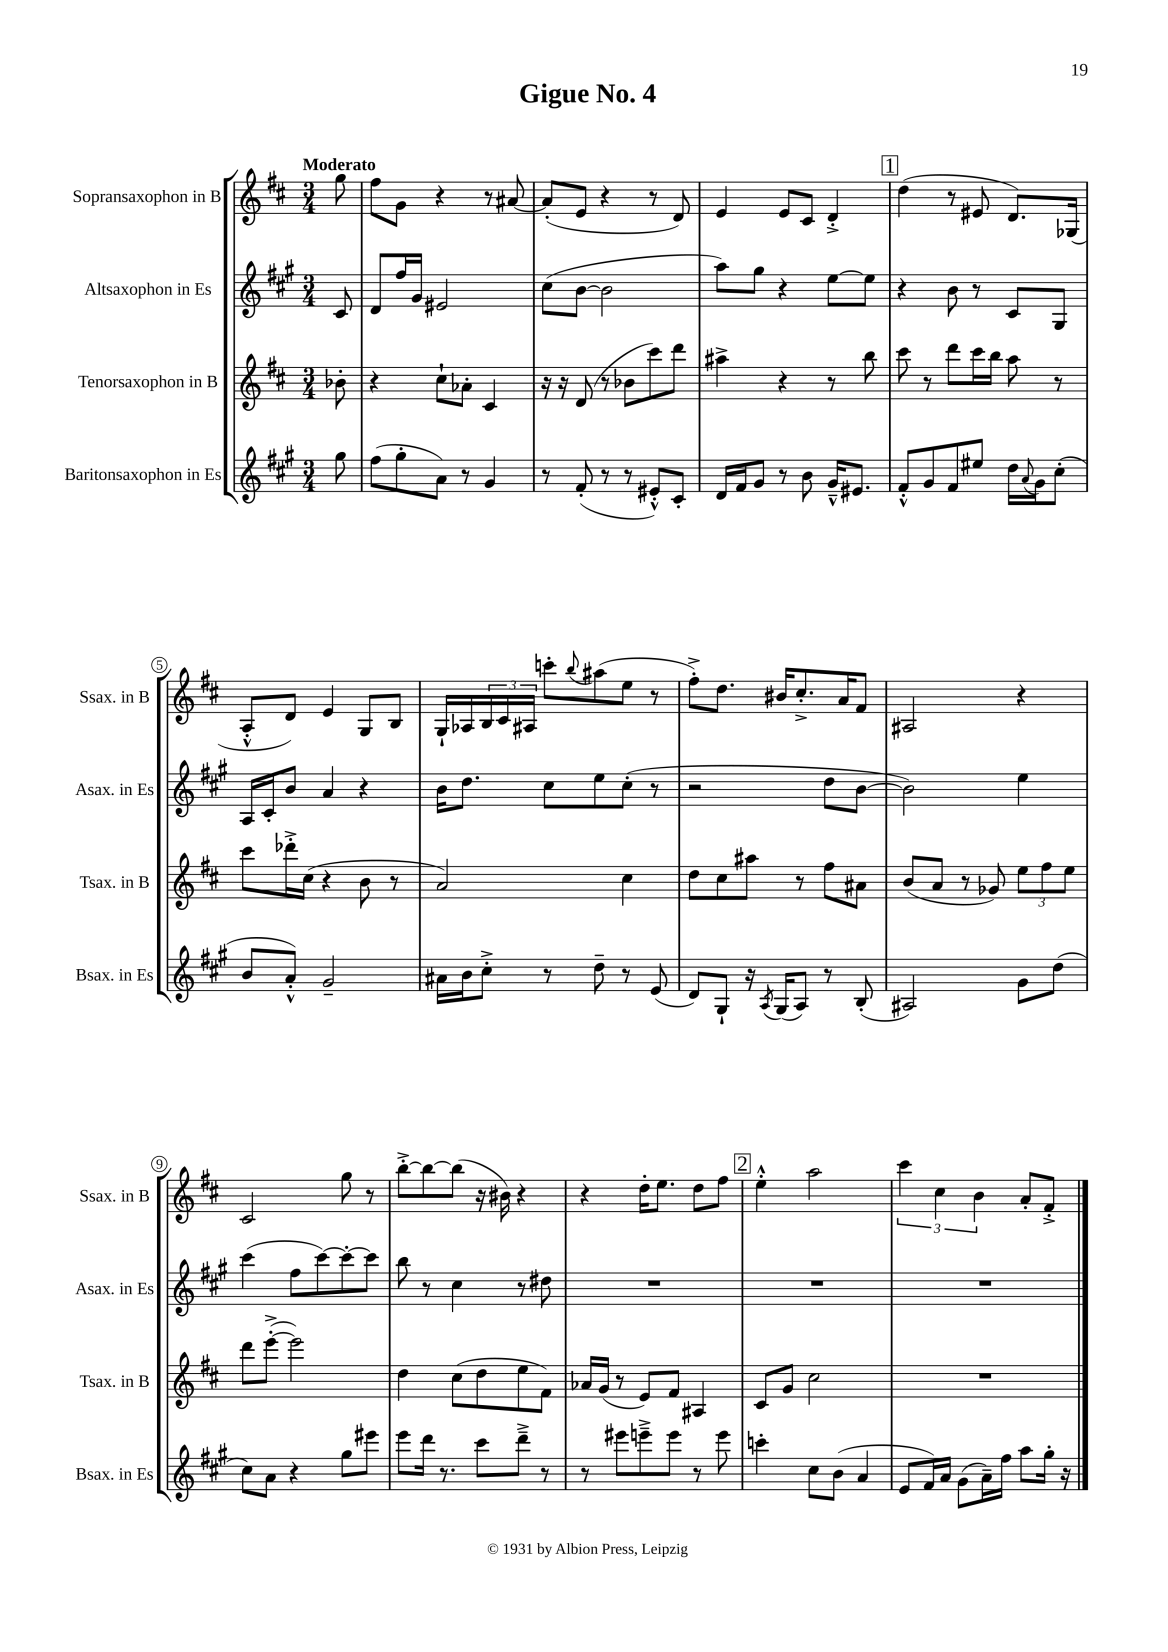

**kern	**kern	**kern	**kern
*part4	*part3	*part2	*part1
*staff4	*staff3	*staff2	*staff1
*I"Baritonsaxophon in Es	*I"Tenorsaxophon in B	*I"Altsaxophon in Es	*I"Sopransaxophon in B
*I'Bsax. in Es	*I'Tsax. in B	*I'Asax. in Es	*I'Ssax. in B
*clefG2	*clefG2	*clefG2	*clefG2
*k[f#c#g#]	*k[f#c#]	*k[f#c#g#]	*k[f#c#]
*M3/4	*M3/4	*M3/4	*M3/4
=	=	=	=
!	!	!	!LO:TX:a:B:t=Moderato
8gg#\	8b-X'\	8c#/	8gg\
=1	=1	=1	=1
(8ff#\L	4r	8d/L	8ff#\L
8gg#'\	.	16ff#/L	8g\J
.	.	16g#/JJ	.
8a\J)	8cc#`\L	2e#X/	4r
8r	8a-X'\J	.	.
4g#/	4c#/	.	8r
.	.	.	[8a#X/
=2	=2	=2	=2
8r	16r	(8cc#\L	(8a#'/L]
.	16r	.	.
(8f#'/	(8d/	[8b\J	8e/J
8r	8r	2b\]	4r
8r	8b-X\L	.	.
8e#X'^^/L)	8ccc#\)	.	8r
8c#'/J	8ddd\J	.	8d/)
=3	=3	=3	=3
16d/LL	4aa#X^\	8aa\L)	4e/
16f#/J	.	.	.
8g#/J	.	8gg#\J	.
8r	4r	4r	8e/L
8b\	.	.	8c#/J
16g#~^^/KL	8r	[8ee\L	4d'^/
8.e#X/J	.	.	.
.	8bb\	8ee\J]	.
!!LO:REH:place=s1:t=1
=4	=4	=4	=4
8f#'^^/L	8ccc#\	4r	(4dd\
8g#/	8r	.	.
8f#/	8ddd\L	8b\	8r
8ee#X/J	16ccc#\L	8r	8e#X/
.	16bb\JJ	.	.
16dd\LL	8aa\	8c#/L	8.d/L)
8qqa/	.	.	.
16g#\J	.	.	.
(8cc#'\J	8r	8G#/J	.
.	.	.	(16G-X/Jk
!!LO:LB:g=z
=5	=5	=5	=5
8b/L	8ccc#\L	16A/LL	8A'^^/L
.	.	16c#'/J	.
8a'^^/J)	16ddd-X'^\L	8b/J	8d/J)
.	(16cc#\JJ	.	.
2g#~/	4r	4a/	4e/
.	8b\	4r	8G/L
.	8r	.	8B/J
=6	=6	=6	=6
16a#X\LL	2a/)	16b\KL	16G`/LL
16b\J	.	8.dd\J	16A-X/
8cc#'^\J	.	.	24B/
.	.	.	24c#/
.	.	.	24A#X/JJ
8r	.	8cc#\L	8cccn'\L
.	.	.	8qqbb/
8dd~\	.	8ee\	(8aa#X\
8r	4cc#\	(8cc#'\J	8ee\J
(8e/	.	8r	8r
=7	=7	=7	=7
8d/L)	8dd\L	2r	8ff#'^\L)
8G#`/J	8cc#\	.	8.dd\J
16r	8aa#X\J	.	.
8qA/	.	.	.
(16G#/KL	.	.	16b#X/KL
8A/J)	8r	.	8.cc#'^/
8r	8ff#\L	8dd\L	.
.	.	.	16a/K
(8B'/	8a#X\J	[8b\J	8f#/J
=8	=8	=8	=8
2A#X/)	(8b/L	2b\])	2A#X/
.	8a/J	.	.
.	8r	.	.
.	8g-X/)	.	.
8g#\L	12ee\L	4ee\	4r
.	12ff#\	.	.
(8dd\J	.	.	.
.	12ee\J	.	.
!!LO:LB:g=z
=9	=9	=9	=9
8cc#\L)	8ddd\L	(4ccc#\	2c#/
8a\J	([8eee'^\J	.	.
4r	2eee\])	8ff#\L	.
.	.	[8ccc#\)	.
8gg#\L	.	8ccc#'\_	8gg\
8eee#X\J	.	8ccc#\J]	8r
=10	=10	=10	=10
8eee\L	4dd\	8bb\	[8bb'^\L
16ddd\Jk	.	8r	8bb\_
8.r	.	.	.
.	(8cc#\L	4cc#\	(8bb\J]
8ccc#\L	8dd\	.	16r
.	.	.	16b#X\)
8ddd~^\J	8ee\	8r	4r
8r	8f#\J)	8dd#X\	.
=11	=11	=11	=11
8r	16a-X/LL	2.r	4r
.	(16g/JJ	.	.
8eee#X\L	8r	.	.
8eeen~^\	8e/L)	.	16dd'\KL
.	.	.	8.ee\J
8eee\J	8f#/J	.	.
8r	4A#X/	.	8dd\L
8eee\	.	.	8ff#\J
!!LO:REH:place=s1:t=2
=12	=12	=12	=12
4cccn'\	8c#/L	2.r	4ee'^^\
.	8g/J	.	.
8cc#\L	2cc#\	.	2aa\
(8b\J	.	.	.
4a/	.	.	.
=13	=13	=13	=13
8e/L	2.r	2.r	6ccc#\
16f#/L)	.	.	.
.	.	.	6cc#\
16a/JJ	.	.	.
(8g#\L	.	.	.
.	.	.	6b\
16a~\L)	.	.	.
16ff#\JJ	.	.	.
8aa\L	.	.	8a'/L
16gg#'\Jk	.	.	8f#'^/J
16r	.	.	.
==	==	==	==
*-	*-	*-	*-
